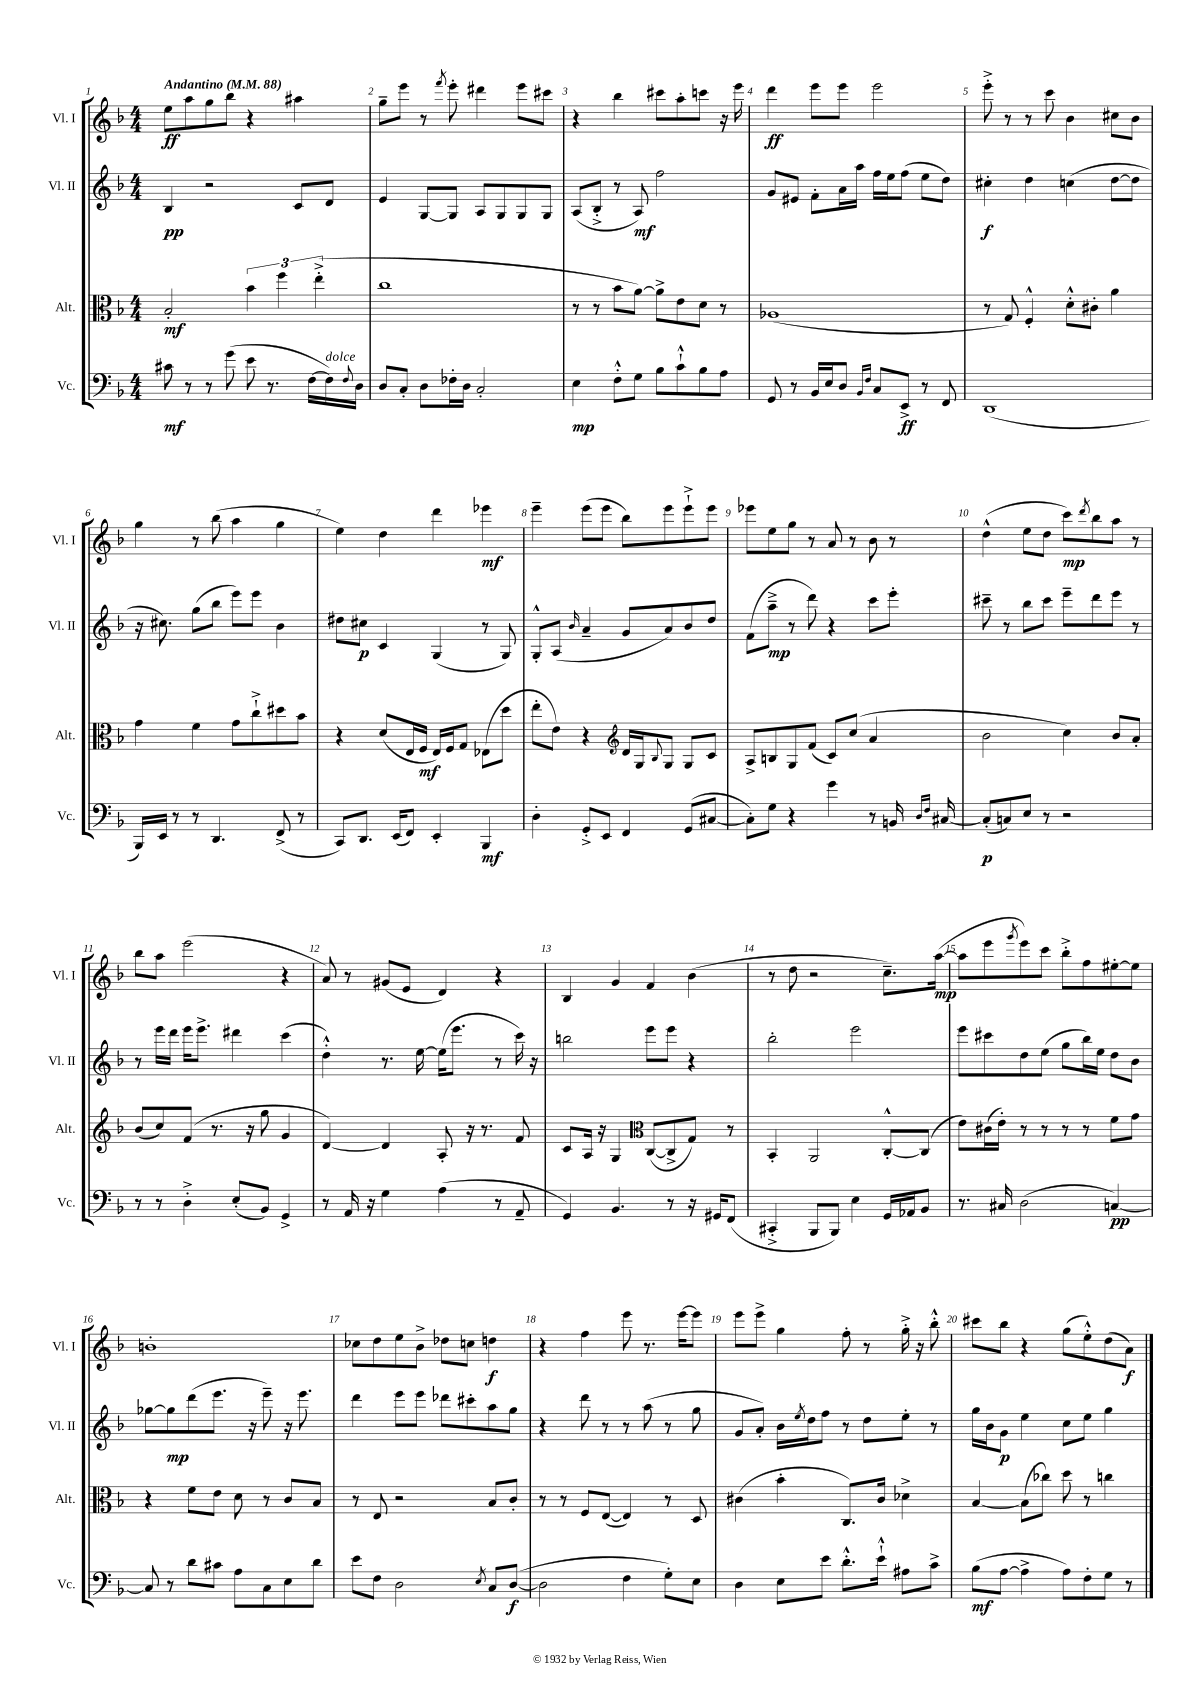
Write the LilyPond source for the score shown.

<<
\new StaffGroup <<
\new Staff = "s0" \with { instrumentName = "Vl. I" shortInstrumentName = "Vl. I" } {
    \clef treble \key f \major \numericTimeSignature \time 4/4 \tempo "Andantino" 4 = 88
    e''8\ff a''8 g''8 bes''8 r4 ais''4 |
    g''8-- e'''8 r8 \acciaccatura { f'''8 } e'''8-. dis'''4 e'''8 cis'''8 |
    r4 bes''4 cis'''8 a''8-. c'''8 r16 e'''16 |
    d'''4\ff e'''8 e'''8 e'''2 |
    e'''8-.-> r8 r8 c'''8 bes'4 cis''8 bes'8 |
    g''4 r8 bes''8( a''4 g''4 |
    e''4) d''4 d'''4 ees'''4\mf |
    e'''4-- e'''8( e'''8 bes''8) e'''8 e'''8-!-> e'''8 |
    ees'''8 e''8 g''8 r8 a'8 r8 bes'8 r8 |
    d''4-^( e''8 d''8 c'''8\mp) \acciaccatura { d'''8 } bes''8 a''8 r8 |
    bes''8 a''8 e'''2( r4 |
    a'8) r8 gis'8( e'8 d'4) r4 |
    bes4 g'4 f'4 bes'4( |
    r8 d''8 r2 c''8.--) a''16~\mp( |
    a''8 e'''8 \acciaccatura { g'''8 } e'''8) c'''8 bes''8-.-> f''8 eis''8~-. eis''8 |
    b'1-. |
    ces''8 d''8 e''8 bes'8-> des''8 c''8 d''4\f |
    r4 f''4 e'''8 r8. e'''16~ e'''8 |
    e'''8 e'''8-> g''4 f''8-. r8 g''16-.-> r16 bes''8-.-^ |
    cis'''8 bes''8 r4 g''8( e''8-.-^) d''8( a'8\f) \bar "|." |
}
\new Staff = "s1" \with { instrumentName = "Vl. II" shortInstrumentName = "Vl. II" } {
    \clef treble \key f \major \numericTimeSignature \time 4/4
    bes4\pp r2 c'8 d'8 |
    e'4 g8~ g8 a8 g8 g8 g8 |
    a8( bes8-.-> r8 a8\mf) f''2 |
    g'8 eis'8 f'8-. a'16 a''16 f''16 e''16 f''8( e''8 d''8) |
    cis''4-.\f d''4 c''4( d''8~ d''8 |
    r16 cis''8.) g''8( bes''8 e'''8) e'''8 bes'4 |
    dis''8 cis''8\p c'4 g4( r8 g8) |
    g8-.-^ a8( \grace { bes'16 } a'4-- g'8 a'8) bes'8 d''8 |
    f'8( a''8--->\mp r8 d'''8) r4 c'''8 e'''8-. |
    cis'''8-- r8 bes''8 cis'''8 e'''8-- d'''8 e'''8 r8 |
    r8 e'''16 d'''16 e'''16 e'''8.-> dis'''4 c'''4( |
    d''4-.-^) r8. e''16~ e''16( e'''8. r8 c'''16) r16 |
    b''2 e'''8 e'''8 r4 |
    bes''2-. e'''2 |
    e'''8 cis'''8 d''8 e''8( g''8 bes''16) e''16 d''8 bes'8 |
    ges''8~ ges''8\mp d'''8( e'''8. r16 e'''8--) r16 e'''8. |
    d'''4 e'''8 e'''8 des'''8 cis'''8-. a''8 g''8 |
    r4 d'''8 r8 r8 a''8( r8 g''8 |
    g'8 a'8-.) bes'16 \acciaccatura { e''8 } d''16 f''8 r8 d''8 e''8-. r8 |
    g''16 bes'16 g'8\p e''4 c''8 e''8 g''4 \bar "|." |
}
\new Staff = "s2" \with { instrumentName = "Alt." shortInstrumentName = "Alt." } {
    \clef alto \key f \major \numericTimeSignature \time 4/4
    bes2-.\mf \tuplet 3/2 { bes'4 f''4 e''4-.->( } |
    c''1 |
    r8 r8 bes'8 a'8~) a'8-> e'8 d'8 r8 |
    aes1( |
    r8 g8) f4-.-^ d'8-.-^ cis'8-. a'4 |
    g'4 f'4 g'8 c''8-!-> dis''8 bes'8 |
    r4 d'8( e16 f16\mf e16) f16 g8 ees8( d''8 |
    e''8-. e'8) r4 \clef treble d'16 g16 \appoggiatura { bes8 } g8 g8 c'8 |
    a8-> b8 g8 f'8( c'8) c''8( a'4 |
    bes'2 c''4) bes'8 a'8-. |
    bes'8( c''8) f'8( r8. r16 g''8 g'4 |
    d'4~) d'4 a8-. r16 r8. f'8 |
    c'8 a16 r16 g4 \clef alto c8~( c8-> g8) r8 |
    bes,4-. a,2 c8~-.-^ c8( |
    e'8) cis'16( e'16-.) r8 r8 r8 r8 f'8 g'8 |
    r4 f'8 e'8 d'8 r8 c'8 bes8 |
    r8 e8 r2 bes8 c'8-. |
    r8 r8 f8 e8~( e4) r8 d8 |
    cis'4( bes'4-. c8.) cis'16 des'4-> |
    bes4~ bes8( ces''8) d''8 r8 c''4 \bar "|." |
}
\new Staff = "s3" \with { instrumentName = "Vc." shortInstrumentName = "Vc." } {
    \clef bass \key f \major \numericTimeSignature \time 4/4
    cis'8\mf r8 r8 g'8( e'8 r8. f16~ f16^\markup { \italic "dolce" }) \appoggiatura { f8 } d16 |
    d8 c8-. d8 fes16-. d16 c2-. |
    e4\mp f8-.-^ g8 bes8 c'8-!-^ bes8 a8 |
    g,8 r8 bes,16 e16 d8 \grace { bes,16 f16 } c8 e,8->\ff r8 f,8 |
    d,1( |
    bes,,16) e,16 r8 r8 d,4. f,8->( r8 |
    c,8) d,8. e,16( f,8) e,4-. bes,,4\mf |
    d4-. g,8-.-> e,8 f,4 g,8( cis8~ |
    cis8-.) g8 r4 g'4 r8 b,16 \grace { d16 f16 } cis16~ |
    cis8-.\p( c8) e8 r8 r2 |
    r8 r8 d4-.-> e8-.( bes,8) g,4-> |
    r8 a,16 r16 g4 a4( r8 a,8-- |
    g,4) bes,4. r8 r16 gis,16 f,8( |
    cis,4-.-> bes,,8 bes,,8) e4 g,16 aes,16 bes,8 |
    r8. cis16 d2( c4~\pp) |
    c8 r8 d'8 cis'8 a8 c8 e8 d'8 |
    e'8 f8 d2 \acciaccatura { e8 } c8 d8~\f( |
    d2 f4 g8-.) e8 |
    d4 e8 e'8 d'8.-.-^ e'16-!-^ ais8 c'8-> |
    bes8\mf( a8~ a4-> a8) f8-. g8 r8 \bar "|." |
}
>>
>>
\layout { \context { \Score \override BarNumber.break-visibility = ##(#f #t #t) barNumberVisibility = #all-bar-numbers-visible } }
